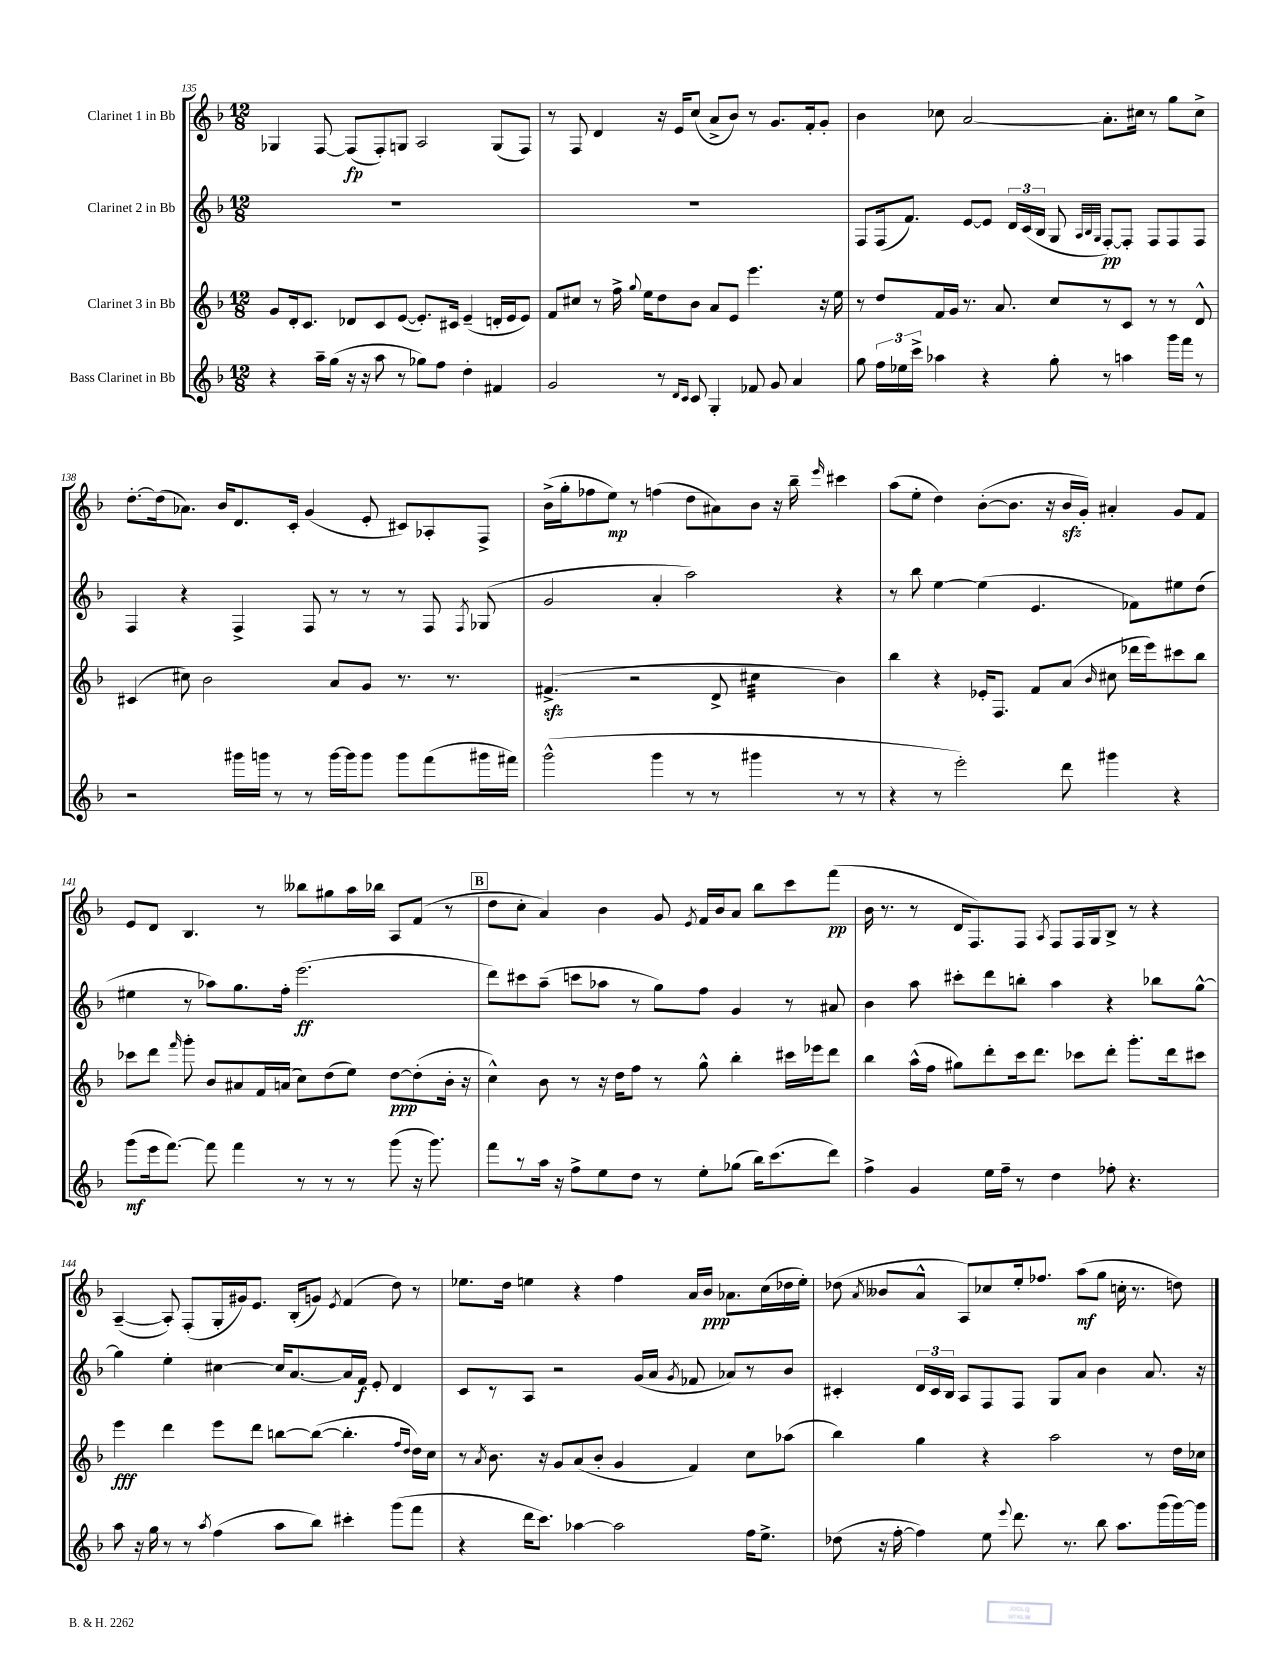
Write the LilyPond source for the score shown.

<<
\new StaffGroup <<
\new Staff = "s0" \with { instrumentName = "Clarinet 1 in Bb" } {
    \clef treble \key f \major \numericTimeSignature \time 12/8
    \autoBeamOff ges4 f8~ f8[\fp( f8-.) g8] a2 g8[( f8]) |
    r8 f8 d'4 r16 e'16[ c''8]( a'8[-> bes'8]) r8 g'8.[ f'16-. g'8]-. |
    bes'4 ces''8 a'2~ a'8.[-. cis''16] r8 g''8[ cis''8]-> |
    d''8.[~-. d''16( aes'8.]) bes'16[ d'8. c'16]-. g'4( e'8-. cis'8[) aes8-. f8]-> |
    bes'16[->( g''16-. fes''8 e''8]\mp) r8 f''4( d''8[ ais'8) bes'8] r16 bes''16-- \grace { e'''16 } cis'''4 |
    a''8[( e''8]-. d''4) bes'8[~-.( bes'8.] r16 bes'16[\sfz g'16]-.) ais'4-. g'8[ f'8] |
    e'8[ d'8] bes4. r8 beses''8[ gis''8 a''16 bes''16] a8[ f'8]( r8 |
    \mark \markup { \box "B" } d''8[ c''8]-. a'4) bes'4 g'8 \acciaccatura { e'8 } f'16[ bes'16 a'8] bes''8[ c'''8 f'''8]\pp( |
    bes'16 r8. r8 d'16[ f8.) f8] \acciaccatura { a8 } f8[ f16 g16 bes8]-> r8 r4 |
    a4~--( a8-.) f8[-.( g16-. gis'16) e'8.] bes16[-.( g'8]) \acciaccatura { e'8 } f'4( d''8) r8 |
    ees''8.[ d''16] e''4 r4 f''4 a'16[ bes'16]\ppp aes'8.[ c''16( des''16 e''16]-.) |
    des''8( \acciaccatura { a'8 } beses'8[ a'8]-^ a8[) ces''8 e''16-. fes''8.] a''8[\mf( g''8] c''16-. r8. d''8) \bar "|." |
}
\new Staff = "s1" \with { instrumentName = "Clarinet 2 in Bb" } {
    \clef treble \key f \major \numericTimeSignature \time 12/8
    \autoBeamOff R1. |
    R1. |
    f8[ f16( f'8.]) e'8[~ e'8] \tuplet 3/2 { d'16[ c'16( bes16] } g8 \grace { a32[ bes32 g32] } f8[~-.\pp) f8]-. f8[ f8 f8] |
    f4 r4 f4-> f8 r8 r8 r8 f8 \acciaccatura { f8 } ges8( |
    g'2 a'4-. a''2) r4 |
    r8 bes''8 e''4~ e''4( e'4. fes'8[) eis''8 d''8]( |
    eis''4 r8 aes''8[) g''8. f''16]-. e'''2.\ff( |
    \mark \markup { \box "B" } d'''8[) cis'''8 a''8]--( c'''8[ aes''8] r8 g''8[) f''8] g'4 r8 ais'8 |
    bes'4 a''8 cis'''8[-. d'''8 b''8]-. a''4 r4 bes''8[ g''8]~-^ |
    g''4 e''4-. cis''4~ cis''16[ a'8.~ a'16 f'16]\f e'8-. d'4 |
    c'8[ r8 a8] r2 g'16[( a'16] \acciaccatura { g'8 } fes'8 aes'8[) r8 bes'8] |
    cis'4-. \tuplet 3/2 { d'16[ cis'16 bes16] } a8[ f8 f8] g8[ a'8] bes'4 a'8. r16 \bar "|." |
}
\new Staff = "s2" \with { instrumentName = "Clarinet 3 in Bb" } {
    \clef treble \key f \major \numericTimeSignature \time 12/8
    \autoBeamOff g'8[ d'16-. c'8.] des'8[ c'8 e'8]~( e'8.[-.) cis'16] e'4--( d'16[-. e'16 e'8]) |
    f'8[ cis''8] r8 f''16-> \appoggiatura { g''8 } e''16[ d''8 bes'8] a'8[ e'8] e'''4. r16 e''16 |
    r8 d''8[ f'16 g'16] r8. a'8. c''8[ r8 c'8] r8 r8 d'8-^ |
    cis'4( cis''8) bes'2 a'8[ g'8] r8. r8. |
    fis'4.->\sfz( r2 d'8-> cis''4:32 bes'4) |
    bes''4 r4 ees'16[-. f8.] f'8[ a'8]( \grace { bes'16 } cis''8 des'''16[ e'''16) cis'''8 bes''8] |
    ces'''8[ d'''8] \grace { f'''16 } g'''8-. bes'8[ ais'8 f'16 a'16]( c''8[) d''8( e''8]) d''8[~\ppp d''8-.( bes'16]-. r16 |
    \mark \markup { \box "B" } c''4-^) bes'8 r8 r16 d''16[ f''8] r8 g''8-^ bes''4-. cis'''16[ ees'''16 d'''8] |
    bes''4 a''16[-^( f''16] gis''8[) d'''8-. c'''16 d'''8.] ces'''8[ d'''8]-. g'''8.[-. d'''16 cis'''8] |
    e'''4\fff d'''4 e'''8[ d'''8] b''8[~ b''8]~( b''4.-. \grace { f''16[ d''16] } d''16[) c''16] |
    r8 \acciaccatura { a'8 } bes'8. r16 g'8[ a'8( bes'8]-. g'4 f'4) c''8[ aes''8]( |
    bes''4) g''4 r4 a''2 r8 d''16[ ces''16] \bar "|." |
}
\new Staff = "s3" \with { instrumentName = "Bass Clarinet in Bb" } {
    \clef treble \key f \major \numericTimeSignature \time 12/8
    \autoBeamOff r4 a''16[-- g''16]( r16 r16 a''8 r8 ges''8[) f''8] d''4-. fis'4 |
    g'2 r8 \grace { d'16[ c'16] } c'8 g4-. fes'8 g'8 a'4 |
    g''8 \tuplet 3/2 { f''16[ ees''16 c'''16]-> } aes''4 r4 g''8-. r8 a''4 g'''16[ f'''16] r8 |
    r2 gis'''16[ g'''16] r8 r8 g'''16[~ g'''16 g'''8] g'''8[ f'''8( gis'''16 fis'''16]) |
    g'''2-^( g'''4 r8 r8 gis'''4 r8 r8 |
    r4 r8 e'''2-.) d'''8 gis'''4 r4 |
    g'''8[\mf( e'''16 f'''8.]~) f'''8 f'''4 r8 r8 r8 g'''8( r16 g'''8.) |
    \mark \markup { \box "B" } f'''8[ r8 a''16] r16 f''8[-> e''8 d''8] r8 e''8[-. ges''8]( bes''16[) c'''8.( d'''8]) |
    f''4-> g'4 e''16[ f''16]-- r8 d''4 fes''8-. r4. |
    a''8 r16 g''16 r8 r8 \acciaccatura { a''8 } f''4( a''8[ bes''8]) cis'''4-. g'''8[( f'''8] |
    r4 d'''16[ c'''8.]) aes''4~ aes''2 f''16[ e''8.]-> |
    des''8( r16 f''16~-. f''4) e''8 \appoggiatura { e'''8 } d'''8. r8. bes''8 a''8.[ g'''16( g'''16~) g'''16] \bar "|." |
}
>>
>>
\layout { \context { \Score currentBarNumber = #135 } }
